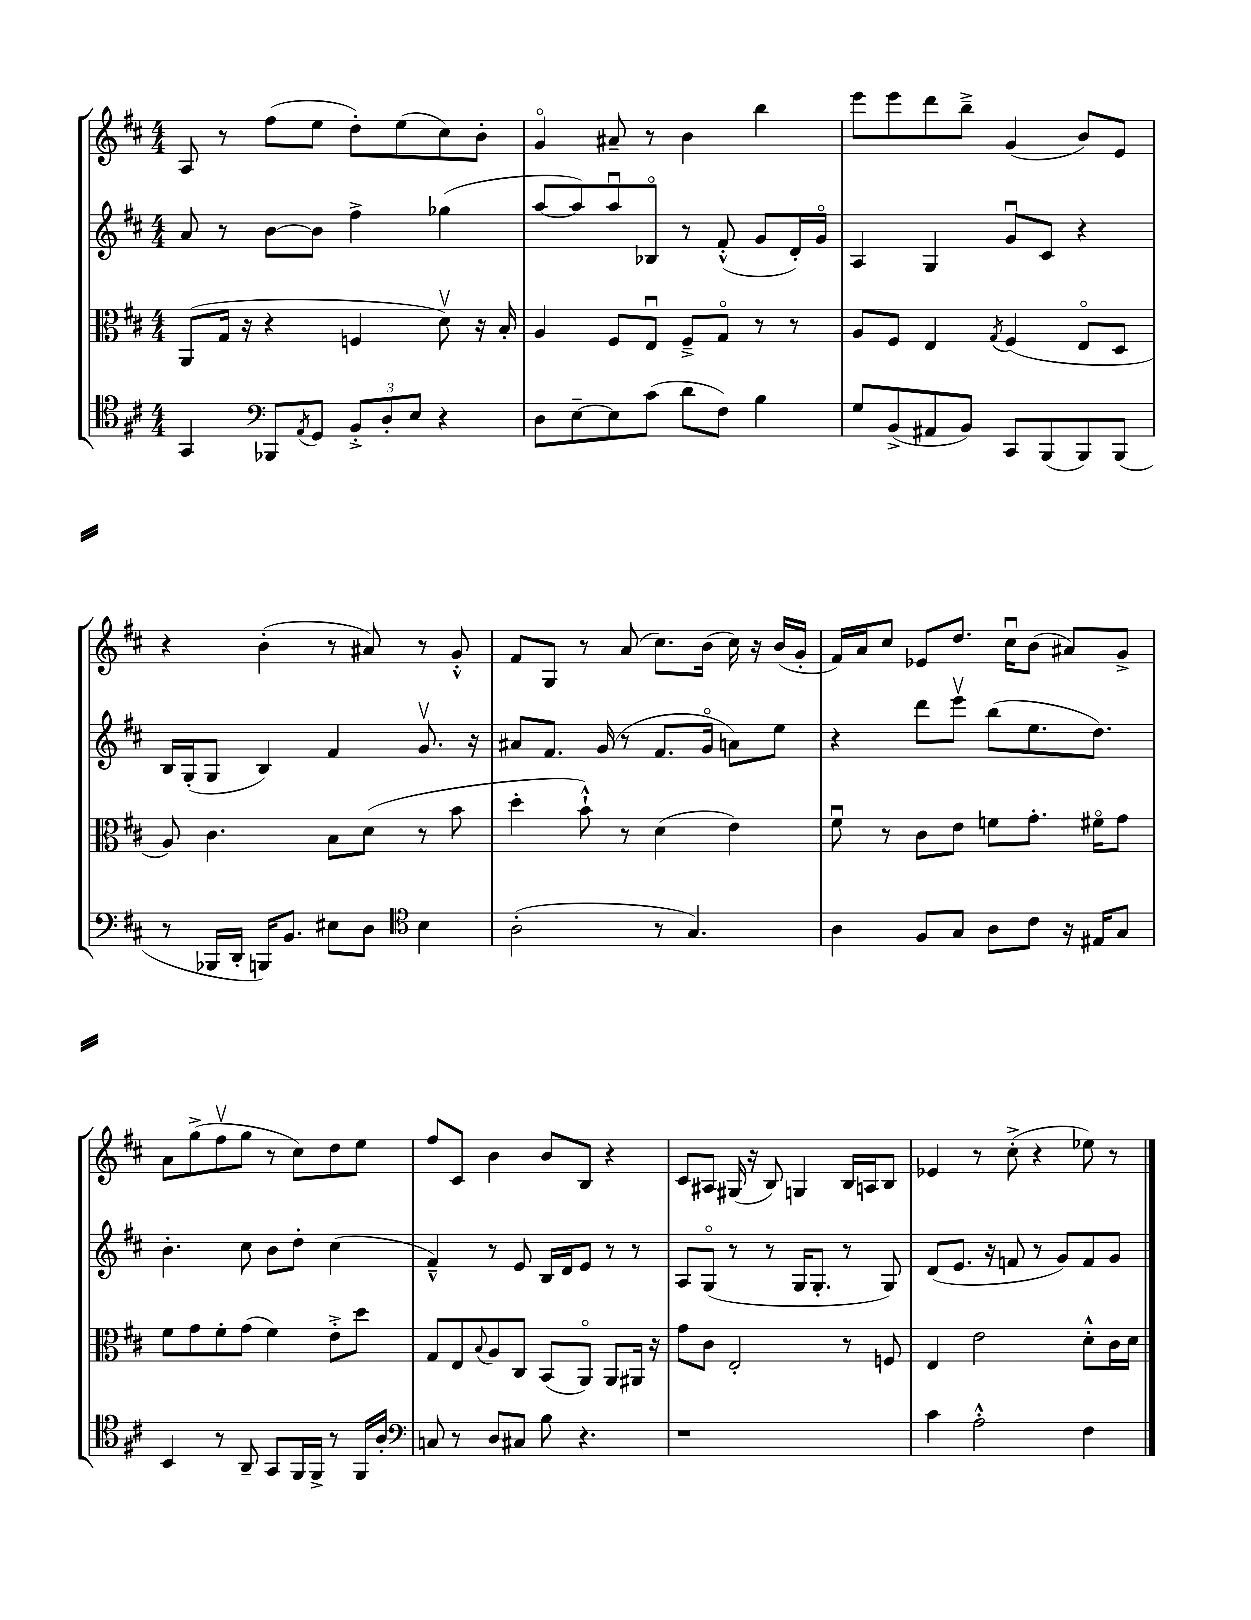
<<
\new StaffGroup <<
\new Staff = "s0" {
    \clef treble \key d \major \numericTimeSignature \time 4/4
    a8 r8 fis''8( e''8 d''8-.) e''8( cis''8) b'8-. |
    g'4\flageolet ais'8-- r8 b'4 b''4 |
    e'''8 e'''8 d'''8 b''8---> g'4( b'8) e'8 |
    r4 b'4-.( r8 ais'8) r8 g'8-.-^ |
    fis'8 g8 r8 a'8( cis''8.) b'16( cis''16) r16 b'16( g'16-. |
    fis'16) a'16 cis''8 ees'8 d''8. cis''16\downbow b'8( ais'8) g'8-> |
    a'8 g''8->( fis''8\upbow g''8 r8 cis''8) d''8 e''8 |
    fis''8 cis'8 b'4 b'8 b8 r4 |
    cis'8 ais8 gis16( r16 b8) g4 b16 a16 b8 |
    ees'4 r8 cis''8-.->( r4 ees''8) r8 \bar "|." |
}
\new Staff = "s1" {
    \clef treble \key d \major \numericTimeSignature \time 4/4
    a'8 r8 b'8~ b'8 fis''4-> ges''4( |
    a''8~ a''8) a''8\downbow bes8\flageolet r8 fis'8-.-^( g'8 d'16-.) g'16\flageolet |
    a4 g4 g'8\downbow cis'8 r4 |
    b16 g16-.( g8 b4) fis'4 g'8.\upbow r16 |
    ais'8 fis'8. g'16( r8 fis'8. g'16\flageolet a'8) e''8 |
    r4 d'''8 e'''8\upbow b''8( e''8. d''8.) |
    b'4.-. cis''8 b'8 d''8-. cis''4( |
    fis'4---^) r8 e'8 b16 d'16 e'8 r8 r8 |
    a8 g8\flageolet( r8 r8 g16 g8.-. r8 g8) |
    d'8( e'8. r16 f'8 r8 g'8) f'8 g'8 \bar "|." |
}
\new Staff = "s2" {
    \clef alto \key d \major \numericTimeSignature \time 4/4
    a,8( g16 r16 r4 f4 d'8\upbow) r16 b16-. |
    a4 fis8 e8\downbow fis8---> g8\flageolet r8 r8 |
    a8 fis8 e4 \acciaccatura { g8 } fis4( e8\flageolet d8 |
    a8) cis'4. b8 d'8( r8 b'8 |
    d''4-. b'8-!-^) r8 d'4( e'4) |
    fis'8\downbow r8 cis'8 e'8 f'8 g'8.-. fis'16\flageolet g'8 |
    fis'8 g'8 fis'8-. g'8( fis'4) e'8-.-> d''8 |
    g8 e8 \appoggiatura { b8 } a8 cis8 b,8( a,8\flageolet) a,8 ais,16 r16 |
    g'8 cis'8 e2-. r8 f8 |
    e4 e'2 d'8-.-^ cis'16 d'16 \bar "|." |
}
\new Staff = "s3" {
    \clef tenor \key d \major \numericTimeSignature \time 4/4
    g,4 \clef bass bes,,8 \acciaccatura { a,8 } g,8 \tuplet 3/2 { b,8-.-> d8-. e8 } r4 |
    d8 e8~-- e8 cis'8( d'8 fis8) b4 |
    g8 b,8->( ais,8 b,8) cis,8 b,,8( b,,8) b,,8( |
    r8 bes,,16 d,16-. b,,16) b,8. eis8 d8 \clef tenor b4 |
    a2-.( r8 g4.) |
    a4 fis8 g8 a8 cis'8 r16 eis16 g8 |
    b,4 r8 a,8-- g,8 fis,16 fis,16-> r8 fis,16 a16-. |
    \clef bass c8 r8 d8 cis8 b8 r4. |
    r1 |
    cis'4 a2-.-^ fis4 \bar "|." |
}
>>
>>
\layout { \context { \Score \remove "Bar_number_engraver" } }
